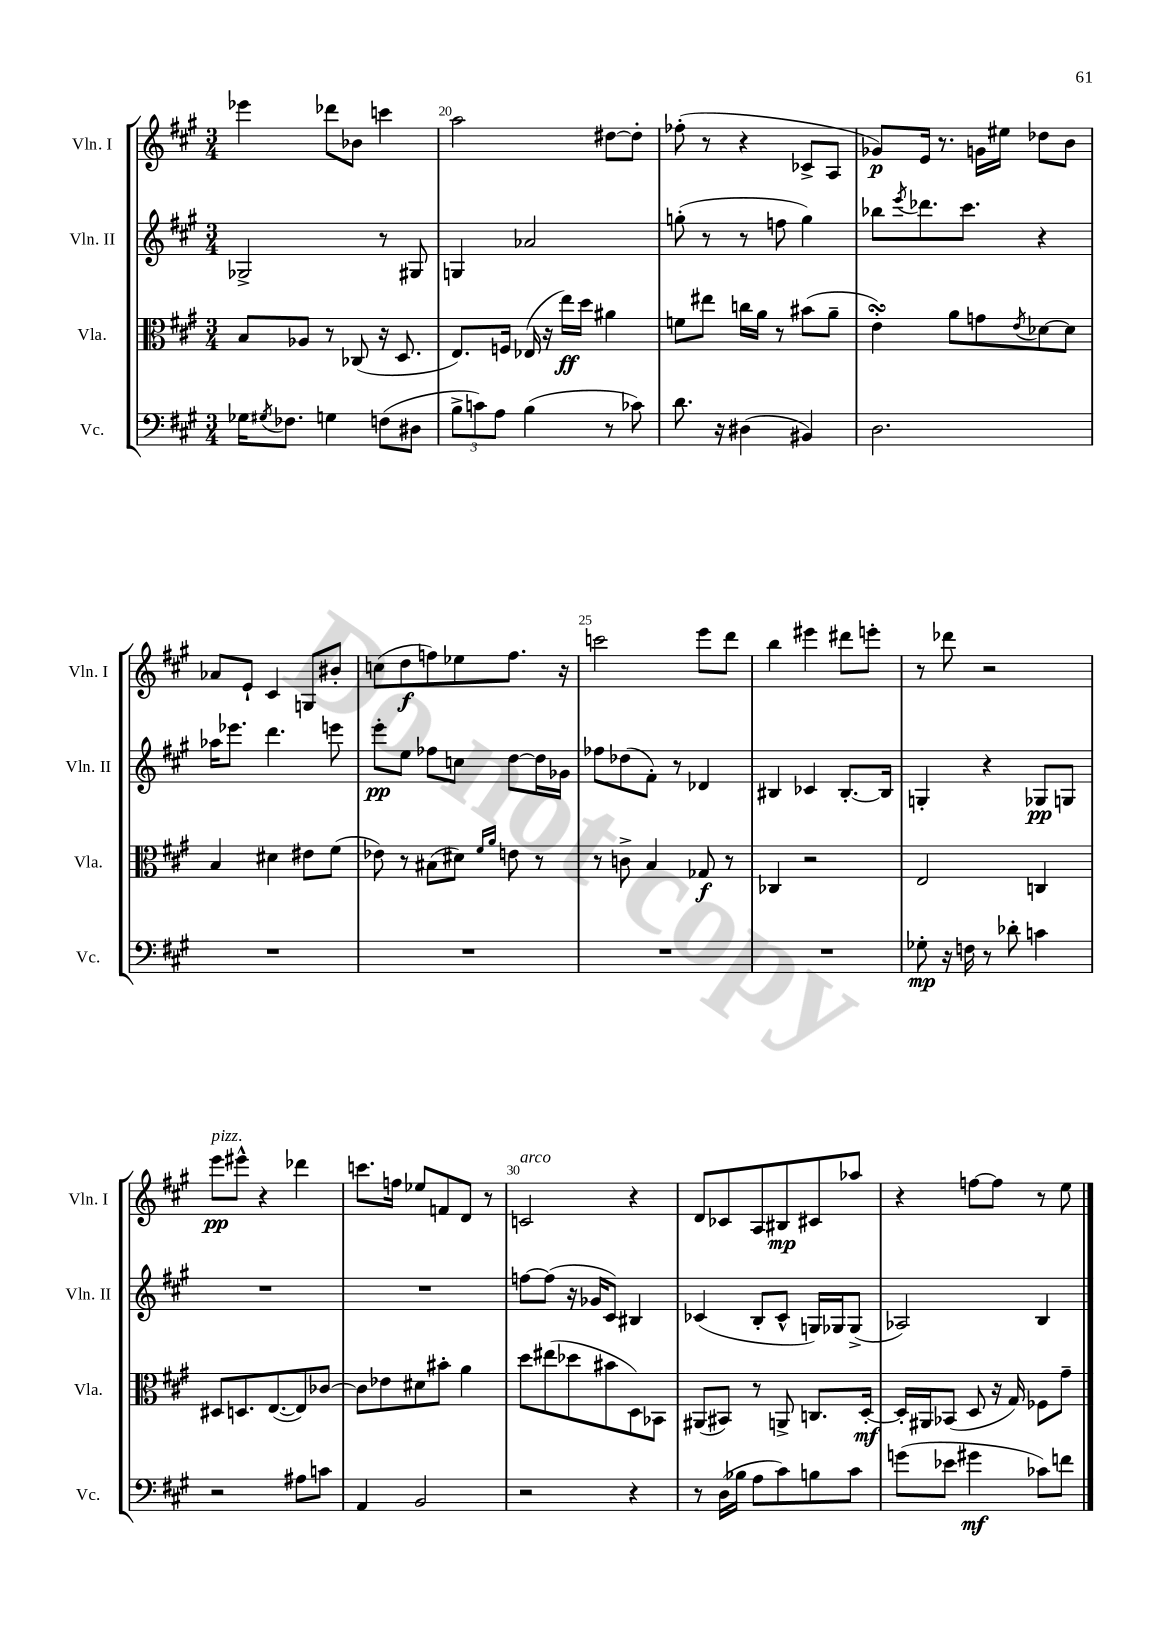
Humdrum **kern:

**kern	**kern	**kern	**kern
*staff4	*staff3	*staff2	*staff1
*clefF4	*clefC3	*clefG2	*clefG2
*k[f#c#g#]	*k[f#c#g#]	*k[f#c#g#]	*k[f#c#g#]
*M3/4	*M3/4	*M3/4	*M3/4
16G-	8B	2G-^	4eee-
8qG#	.	.	.
8.F-	.	.	.
.	8A-	.	.
4G	8r	.	8ddd-
.	(8C-	.	8b-
(8F	16r	8r	4ccc
.	8.D	.	.
8D#	.	8G#	.
=	=	=	=
12B^	8.E)	4G	2aa
12c)	.	.	.
12A	.	.	.
.	16F	.	.
(4B	(16E-	2a-	.
.	16r	.	.
.	16ee)	.	.
.	16dd	.	.
8r	4a#	.	[8dd#
8c-)	.	.	8dd#']
=	=	=	=
8.d	8f	(8gg'	(8ff-'
.	8ee#	8r	8r
16r	.	.	.
(4D#	16cc	8r	4r
.	16a	.	.
.	8r	8ff	.
4BB#)	(8b#	4gg)	8c-^
.	8a~	.	8A
=	=	=	=
2.D	4e')	8bb-	8g-)
.	.	8qeee	.
.	.	8.ddd-	16e
.	.	.	8.r
.	8a	.	.
.	.	8.ccc#	.
.	8g	.	16g
.	.	.	16ee#
.	8qe	.	.
.	[8d-	4r	8dd-
.	8d-]	.	8b
=	=	=	=
2.r	4B	16aa-	8a-
.	.	8.eee-	.
.	.	.	8e`
.	4d#	4.ddd	4c#
.	8e#	.	8G
.	(8f#	8eee	8b#'
=	=	=	=
2.r	8e-)	8eee'	(8cc
.	8r	8ee	8dd
.	(8B#	8ff-	8ff)
.	8d#)	8cc	8ee-
.	16qqf#	.	.
.	16qqa	.	.
.	8e	[8dd	8.ff
.	8r	16dd]	.
.	.	16g-	16r
=	=	=	=
2.r	8r	8ff-	2ccc
.	8c^	(8dd-	.
.	4B	8f#')	.
.	.	8r	.
.	8G-	4d-	8eee
.	8r	.	8ddd
=	=	=	=
2.r	4C-	4B#	4bb
.	2r	4c-	4eee#
.	.	[8.B#'	8ddd#
.	.	.	8eee'
.	.	16B#]	.
=	=	=	=
8G-'	2E	4G'	8r
16r	.	.	8ddd-
16F	.	.	.
8r	.	4r	2r
8d-'	.	.	.
4c	4C	8G-	.
.	.	8G	.
=	=	=	=
2r	8D#	2.r	8eee
.	8.D	.	8eee#^^
.	.	.	4r
.	([8.E	.	.
8A#	8E])	.	4ddd-
8c	[8c-	.	.
=	=	=	=
4AA	8c-]	2.r	8.ccc
.	8e-	.	.
.	.	.	16ff
2BB	8d#	.	8ee-
.	8b#'	.	8f
.	4a	.	8d
.	.	.	8r
=	=	=	=
2r	8dd	[8ff	2c
.	(8ee#	(8ff]	.
.	8dd-	16r	.
.	.	16g-	.
.	8b#	8c#)	.
4r	8D)	4B#	4r
.	8BB-	.	.
=	=	=	=
8r	(8AA#	(4c-	8d
(16D	8BB#)	.	8c-
16B-	.	.	.
8A	8r	8B'	8A
8c#)	8AA^	8c-^^	8B#
8B	8.C	16G)	8c#
.	.	16G-	.
8c#	.	(8G-^	8aa-
.	[16D'	.	.
=	=	=	=
(8g	16D']	2A-)	4r
.	16AA#	.	.
8e-	(8BB-	.	.
4g#	8D	.	[8ff
.	16r	.	8ff]
.	16G#)	.	.
8c-)	8F-	4B	8r
8f	8g#~	.	8ee
==	==	==	==
*-	*-	*-	*-
